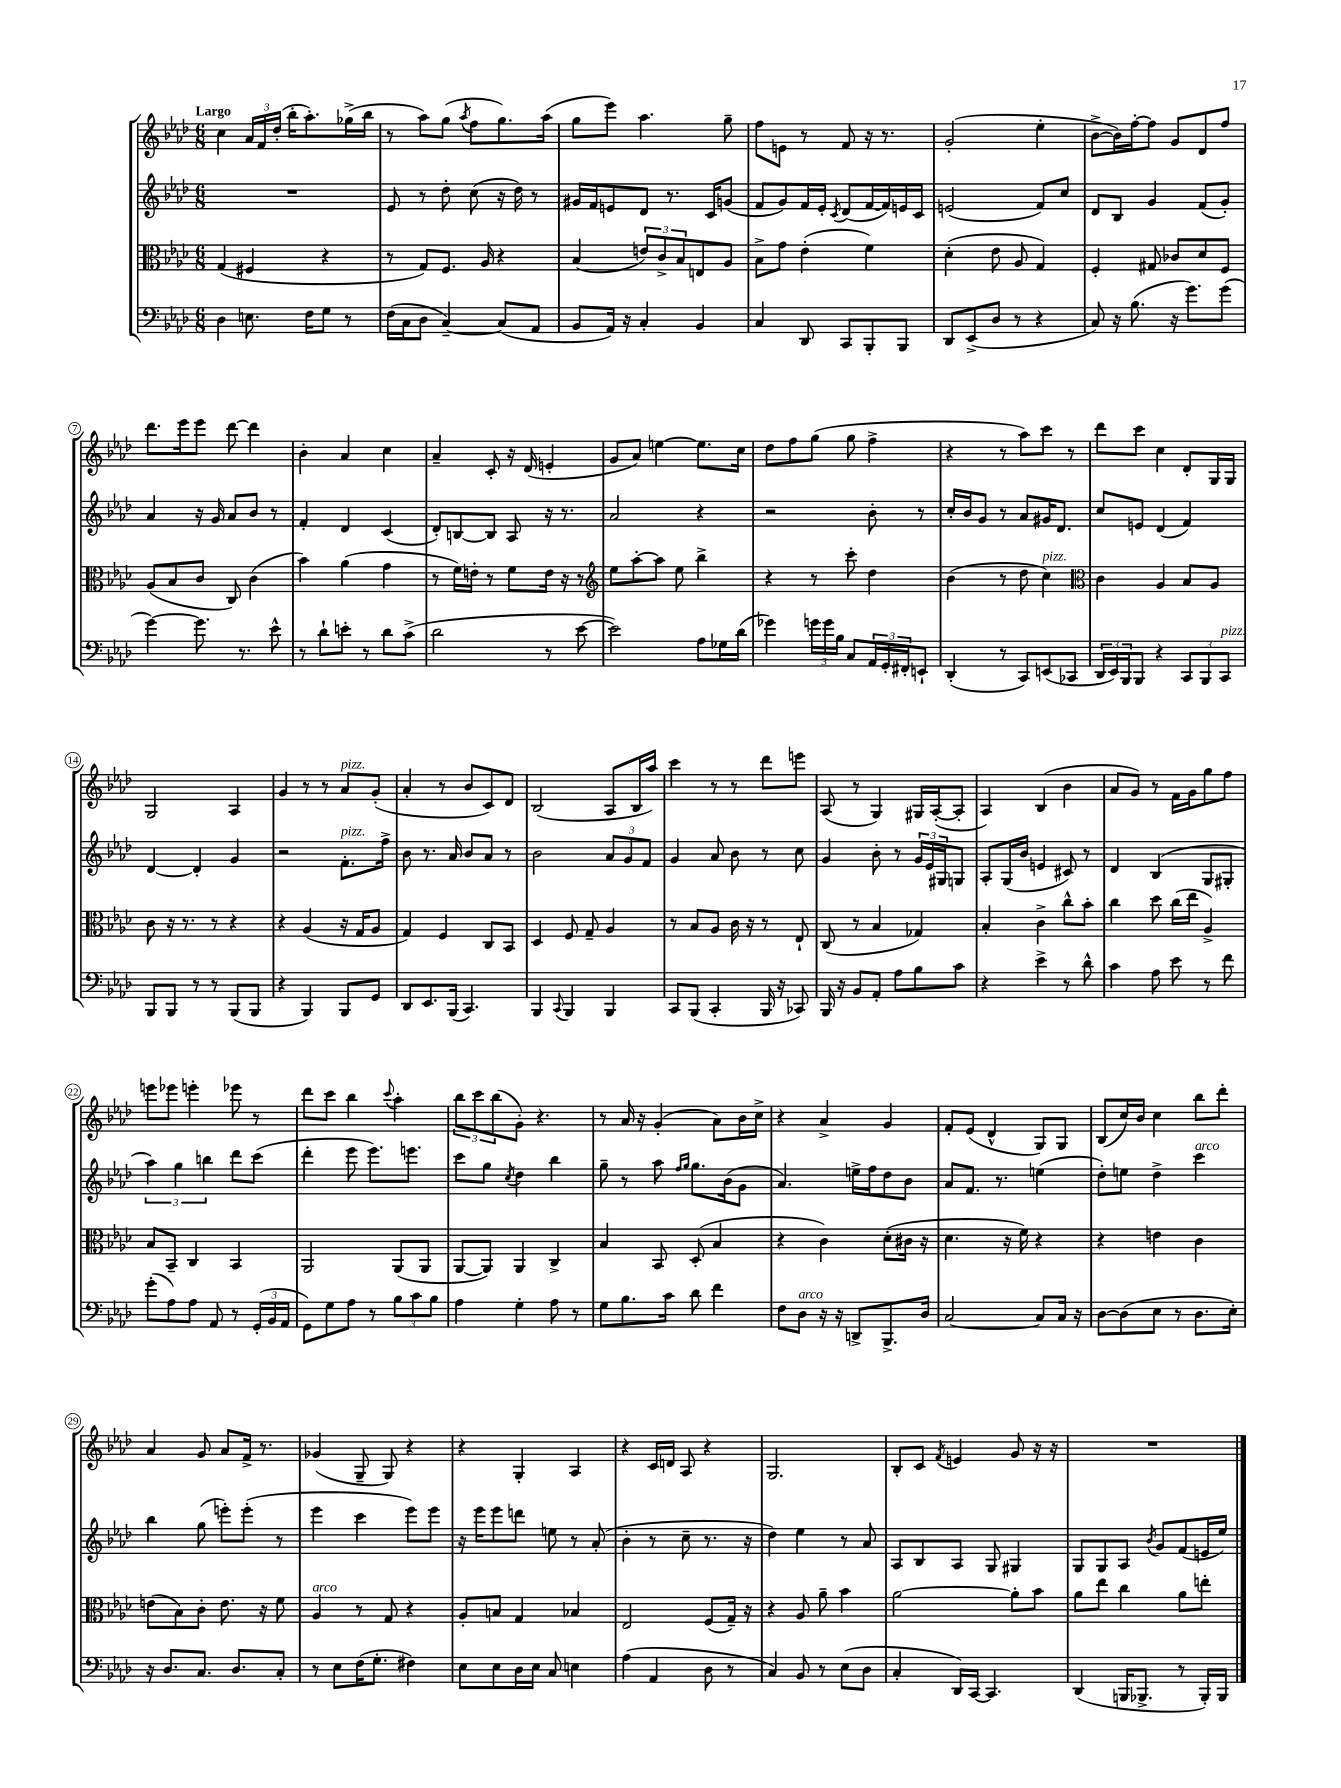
<<
\new StaffGroup <<
\new Staff = "s0" {
    \clef treble \key aes \major \numericTimeSignature \time 6/8 \tempo "Largo"
    c''4 \tuplet 3/2 { aes'16 f'16 des''16-.( } bes''16-. aes''8.-.) ges''16->( bes''16 |
    r8 aes''8) g''8( \acciaccatura { aes''8 } f''8 g''8.) aes''16( |
    g''8 ees'''8) aes''4. g''8-- |
    f''8 e'8 r8 f'8 r16 r8. |
    g'2-.( ees''4-. |
    bes'8~-> bes'16) f''16~-. f''8 g'8 des'8 f''8 |
    des'''8. ees'''16 ees'''8 des'''8~ des'''4 |
    bes'4-. aes'4 c''4 |
    aes'4-- c'8-. r16 des'16( e'4-. |
    g'8 aes'8) e''4~ e''8. c''16 |
    des''8 f''8 g''8( g''8 f''4-> |
    r4 r8 aes''8) c'''8 r8 |
    des'''8 c'''8 c''4 des'8-. g16 g16 |
    g2 aes4 |
    g'4 r8 r8 aes'8^\markup { \italic "pizz." } g'8-.( |
    aes'4-. r8 bes'8 c'8) des'8 |
    bes2( aes8 bes16 aes''16) |
    c'''4 r8 r8 des'''8 e'''8 |
    aes8( r8 g4) gis16 aes16~-.( aes8-. |
    aes4) bes4( bes'4 |
    aes'8 g'8) r8 f'16 g'16 g''8 f''8 |
    e'''8 ees'''8 e'''4-. ees'''8 r8 |
    des'''8 c'''8 bes''4 \appoggiatura { c'''8 } aes''4-. |
    \tuplet 3/2 { bes''8 c'''8 bes''8( } g'8-.) r4. |
    r8 aes'16 r16 g'4-.( aes'8) bes'16 c''16-> |
    r4 aes'4-> g'4 |
    f'8-. ees'8( des'4-^ g8) g8 |
    bes8( c''16) bes'16 c''4 bes''8 des'''8-. |
    aes'4 g'8 aes'8 f'16-> r8. |
    ges'4( g8-- g8) r4 |
    r4 g4-. aes4 |
    r4 c'16 d'16 aes8 r4 |
    g2. |
    bes8-. c'8 \acciaccatura { f'8 } e'4 g'8 r16 r16 |
    R2. \bar "|." |
}
\new Staff = "s1" {
    \clef treble \key aes \major \numericTimeSignature \time 6/8
    R2. |
    ees'8 r8 des''8-. c''8( r16 des''16) r8 |
    gis'16 f'16 e'8 des'8 r8. c'16 g'8( |
    f'8 g'8) f'16 ees'16-. \acciaccatura { c'8 } des'8( f'16~ f'16) e'16 c'16 |
    e'2( f'8) c''8 |
    des'8 bes8 g'4 f'8( g'8-.) |
    aes'4 r16 g'16 aes'8 bes'8 r8 |
    f'4-. des'4 c'4( |
    des'8-.) b8~ b8 aes8 r16 r8. |
    aes'2 r4 |
    r2 bes'8-. r8 |
    c''16-. bes'16 g'8 r8 aes'8 gis'16 des'8. |
    c''8 e'8 des'4( f'4) |
    des'4~ des'4-. g'4 |
    r2 f'8.-.^\markup { \italic "pizz." } f''16-> |
    bes'8 r8. aes'16 bes'8 aes'8 r8 |
    bes'2 \tuplet 3/2 { aes'8 g'8 f'8 } |
    g'4 aes'8 bes'8 r8 c''8 |
    g'4 bes'8-. r8 \tuplet 3/2 { g'16 ees'16 gis16 } g8 |
    aes8-. g16( bes'16 e'4 cis'8) r8 |
    des'4 bes4( g8 gis8-. |
    \tuplet 3/2 { aes''4) g''4 b''4 } des'''8 c'''8( |
    des'''4-. ees'''8 ees'''8.) e'''8. |
    c'''8 g''8 \acciaccatura { c''8 } des''4 bes''4 |
    g''8-- r8 aes''8 \grace { f''16 g''16 } g''8. bes'16( g'8 |
    aes'4.) e''16-> f''16 des''8 bes'8 |
    aes'8 f'8. r8. e''4( |
    des''8-.) e''8 des''4-> c'''4^\markup { \italic "arco" } |
    bes''4 g''8( e'''8-.) e'''8-.( r8 |
    ees'''4 c'''4 ees'''8) ees'''8 |
    r16 ees'''16 ees'''8 d'''8 e''8 r8 aes'8-.( |
    bes'4-. r8 c''8-- r8. r16 |
    des''4) ees''4 r8 aes'8 |
    aes8 bes8 aes8 g8 gis4 |
    g8 g8 aes8 \acciaccatura { bes'8 } g'8 f'8( e'16 ees''16) \bar "|." |
}
\new Staff = "s2" {
    \clef alto \key aes \major \numericTimeSignature \time 6/8
    g4( fis4 r4 |
    r8 g8) f8. aes16 r4 |
    bes4( \tuplet 3/2 { e'8) c'8-> bes8 } e8 aes8 |
    bes8-> g'8 ees'4-.( f'4) |
    des'4-.( ees'8 aes8 g4) |
    f4-. gis8 ces'8 des'8 f8 |
    aes8( bes8 c'8 c8) c'4( |
    bes'4) aes'4( g'4 |
    r8 f'16) e'16-. r8 f'8 e'16 r16 r8 |
    \clef treble ees''8 aes''8~-. aes''8 ees''8 bes''4-> |
    r4 r8 c'''8-. des''4 |
    bes'4( r8 des''8 c''4^\markup { \italic "pizz." }) |
    \clef alto c'4 aes4 bes8 aes8 |
    c'8 r16 r8. r8 r4 |
    r4 aes4( r16 g16 aes8 |
    g4) f4 c8 bes,8 |
    des4 f8 g8-- aes4 |
    r8 bes8 aes8 c'16 r16 r8 ees8-! |
    c8( r8 bes4 ges4) |
    bes4-. c'4-> c''8-^ bes'8-. |
    c''4 des''8 c''16( ees''16 aes4->) |
    bes8 bes,8-- c4 bes,4 |
    aes,2 aes,8( aes,8 |
    aes,8~ aes,8) aes,4 c4-> |
    bes4 bes,8 des8-.( bes4 |
    r4 c'4) des'8-.( cis'16 r16 |
    des'4. r16 f'16) r4 |
    r4 e'4 c'4 |
    e'8( bes8) c'8-. e'8. r16 f'8 |
    aes4^\markup { \italic "arco" } r8 g8 r4 |
    aes8-. b8 g4 bes4 |
    ees2 f8( g16--) r16 |
    r4 aes8 aes'8-- bes'4 |
    aes'2~ aes'8-. bes'8 |
    aes'8 ees''8 c''4 aes'8 e''8-. \bar "|." |
}
\new Staff = "s3" {
    \clef bass \key aes \major \numericTimeSignature \time 6/8
    des4 e8. f16 g8 r8 |
    f16( c16 des8 c4~--) c8( aes,8 |
    bes,8 aes,16) r16 c4-. bes,4 |
    c4 des,8 c,8 bes,,8-. bes,,8 |
    des,8 ees,8->( des8 r8 r4 |
    c8) r16 bes8.( r16 g'8.) g'8( |
    g'4~) g'8. r8. ees'8-^ |
    r8 des'8-! e'8-. r8 des'8 c'8->( |
    des'2 r8 ees'8~ |
    ees'2) aes8 ges16 des'16( |
    ges'4) \tuplet 3/2 { g'16 g'16 bes16 } c8 \tuplet 3/2 { aes,16 g,16-. fis,16-. } e,8-! |
    des,4-.( r8 c,8) e,8( ces,8 |
    \tuplet 3/2 { des,16 ees,16) bes,,16 } bes,,8 r4 \tuplet 3/2 { c,8 bes,,8 c,8^\markup { \italic "pizz." } } |
    bes,,8 bes,,8 r8 r8 bes,,8( bes,,8 |
    r4 bes,,4) bes,,8 g,8 |
    des,8 ees,8. bes,,16( c,4.) |
    bes,,4 \appoggiatura { c,8 } bes,,4 bes,,4 |
    c,8 bes,,8( c,4-. bes,,16 r16 ces,8) |
    bes,,16 r16 bes,8 aes,8-. aes8 bes8 c'8 |
    r4 ees'4-> r8 des'8-^ |
    c'4 aes8 ees'8 r8 f'8 |
    g'8-.( aes8) aes8 aes,8 r8 \tuplet 3/2 { g,16-.( bes,16 aes,16 } |
    g,8) g8 aes8 r8 \tuplet 3/2 { bes8 c'8 bes8 } |
    aes4 g4-. aes8 r8 |
    g8 bes8. c'16 des'8 f'4 |
    f8 des8^\markup { \italic "arco" } r16 r16 d,8-> bes,,8.-> des16 |
    c2~ c8 c16 r16 |
    des8~ des8( ees8 r8 des8. ees16-.) |
    r16 des8. c8. des8. c8-. |
    r8 ees8 f16( g8.-. fis4) |
    ees8 ees8 des16 ees16 c8 e4 |
    aes4( aes,4 des8 r8 |
    c4) bes,8 r8 ees8( des8 |
    c4-. des,16) c,16~ c,4. |
    des,4( b,,16 bes,,8.-> r8 bes,,16-.) bes,,16 \bar "|." |
}
>>
>>
\layout { \context { \Score \override BarNumber.stencil = #(make-stencil-circler 0.1 0.3 ly:text-interface::print) } }
